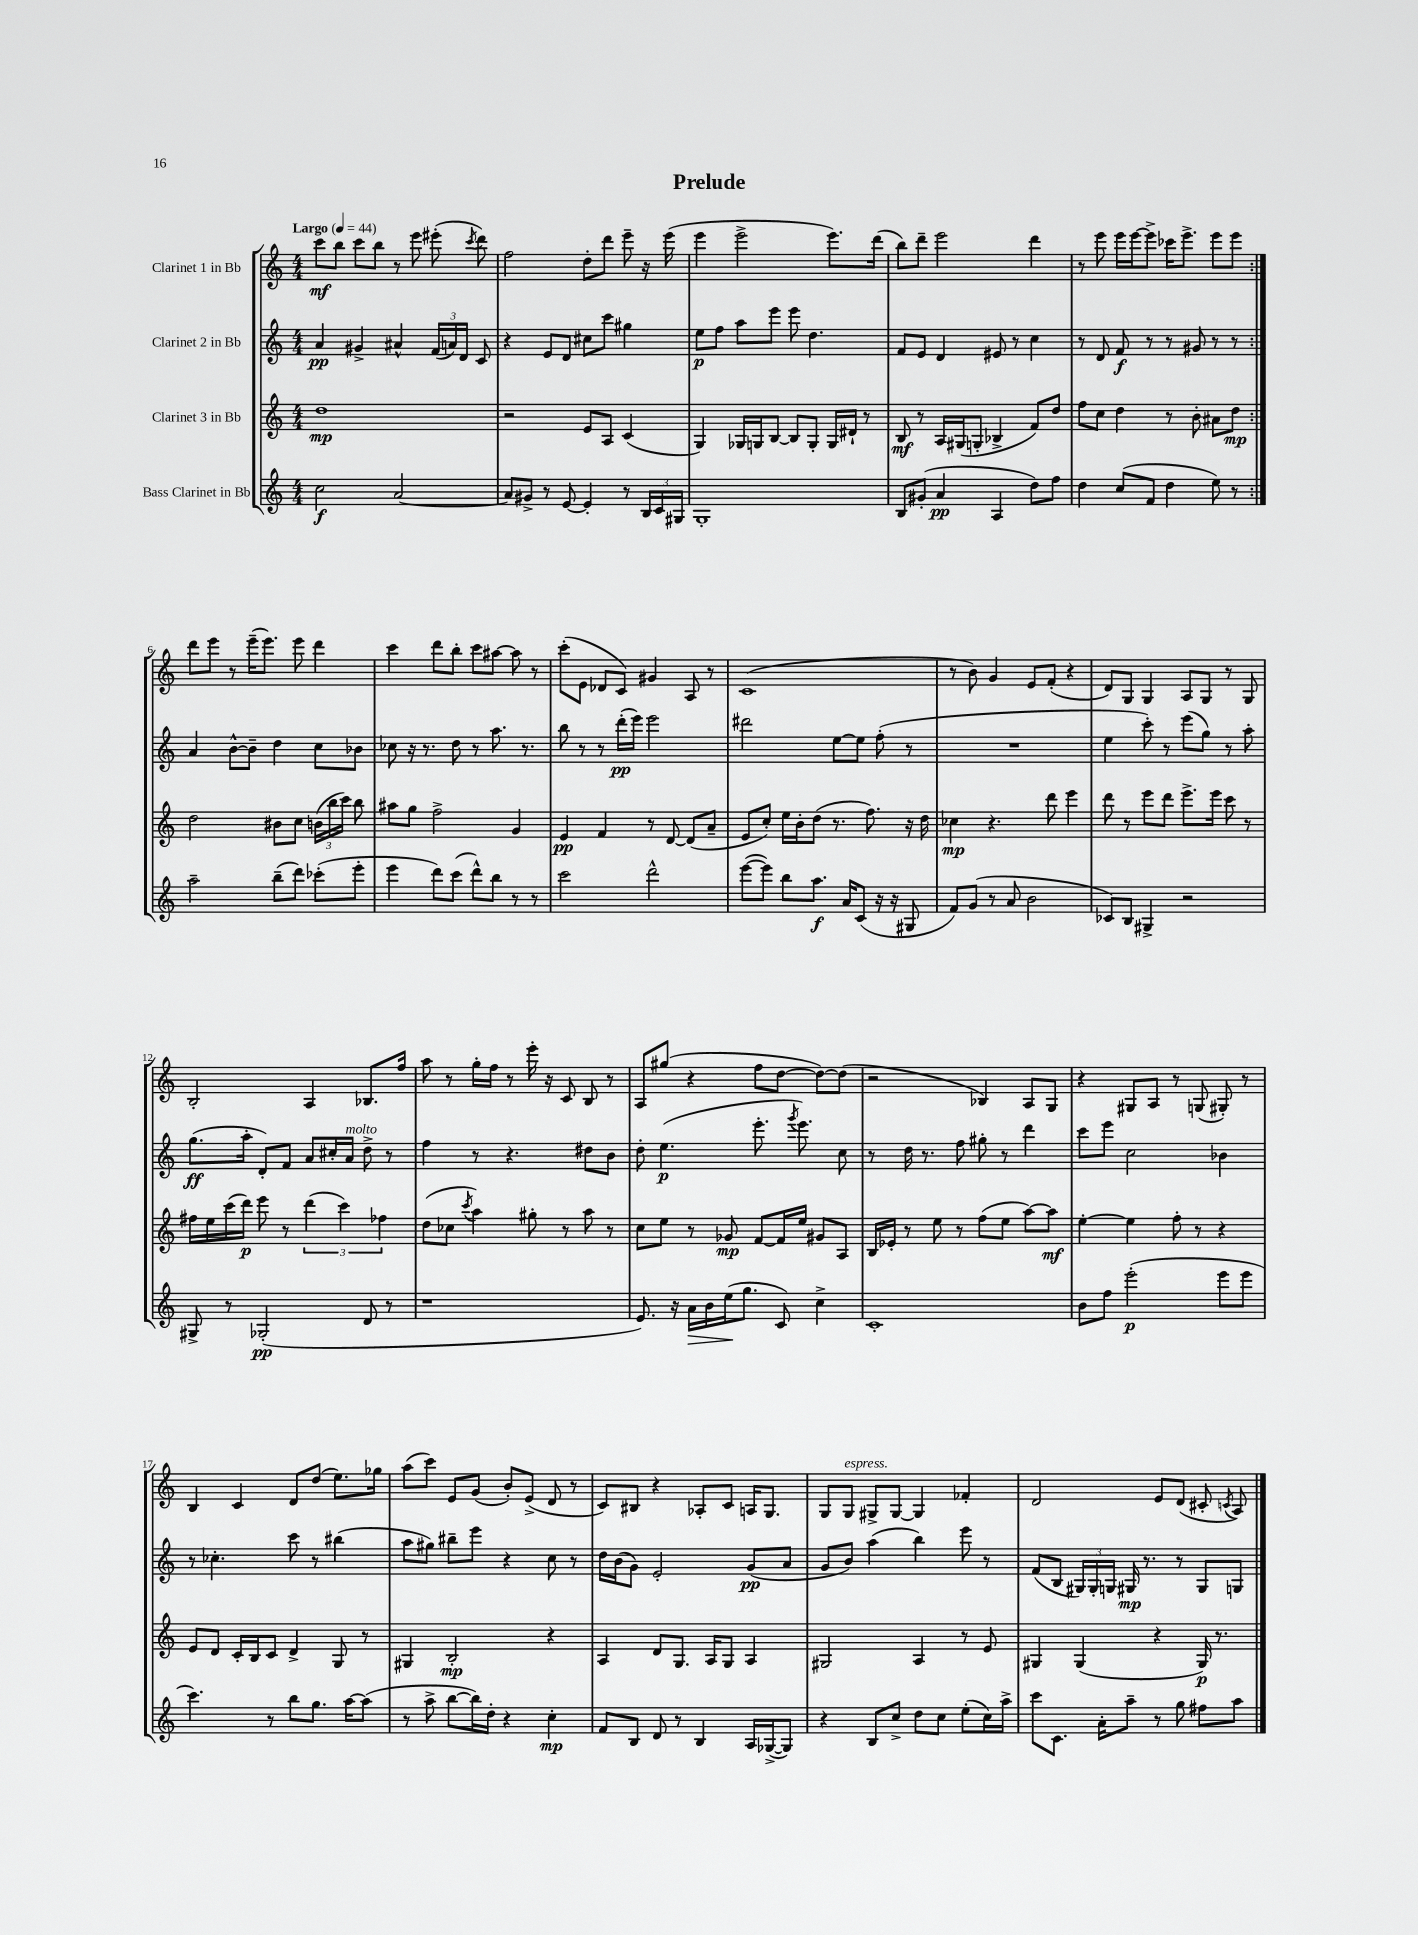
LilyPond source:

\header { title = "Prelude" }
<<
\new StaffGroup <<
\new Staff = "s0" \with { instrumentName = "Clarinet 1 in Bb" } {
    \clef treble \key c \major \numericTimeSignature \time 4/4 \tempo "Largo" 4 = 44
    \autoBeamOff \repeat volta 2 { c'''8[\mf b''8] c'''8[ b''8] r8 e'''8 eis'''8-.( \acciaccatura { c'''8 } d'''8) |
    f''2 d''8[-. d'''8] e'''8-- r16 e'''16( |
    e'''4 e'''2-> e'''8.[) d'''16]( |
    b''8[) d'''8]-- e'''2 d'''4 |
    r8 e'''8 e'''16[ e'''16~ e'''8]-> ces'''16[ e'''8.]-> e'''8[ e'''8] | }
    d'''8[ e'''8] r8 e'''16[--( e'''8.]) e'''8 d'''4 |
    c'''4 d'''8[ b''8]-. c'''8[ ais''8]~ ais''8 r8 |
    c'''8[-.( e'8] des'8[ c'8]) gis'4 a8 r8 |
    c'1( |
    r8 b'8) g'4 e'8[ f'8]-.( r4 |
    d'8[) g8] g4 a8[ g8] r8 g8 |
    b2-. a4 bes8.[ f''16] |
    a''8 r8 g''16[-. f''16] r8 e'''16-. r16 c'8 b8 r8 |
    a8[ gis''8]( r4 f''8[ d''8]~ d''8[~) d''8]( |
    r2 bes4) a8[ g8] |
    r4 gis8[ a8] r8 g8( gis8-.) r8 |
    b4 c'4 d'8[ d''8]( e''8.[) ges''16] |
    a''8[( c'''8]) e'8[ g'8]( b'8[-.) e'8]->( d'8 r8 |
    c'8[) bis8] r4 aes8[-. c'8] a16[ g8.] |
    g8[ g8]^\markup { \italic "espress." } gis8[-> gis8]~ gis4 fes'4-. |
    d'2 e'8[ d'8]( cis'8-. \acciaccatura { c'8 } a8) \bar "|." |
}
\new Staff = "s1" \with { instrumentName = "Clarinet 2 in Bb" } {
    \clef treble \key c \major \numericTimeSignature \time 4/4
    \autoBeamOff \repeat volta 2 { a'4\pp gis'4-> ais'4-^ \tuplet 3/2 { f'16[( a'16) d'16] } c'8 |
    r4 e'8[ d'8] cis''8[ c'''8] gis''4 |
    e''8[\p f''8] a''8[ e'''8] e'''8 d''4. |
    f'8[ e'8] d'4 eis'8 r8 c''4 |
    r8 d'8 f'8\f r8 r8 gis'8 r8 r8 | }
    a'4 b'8[~-^ b'8]-- d''4 c''8[ bes'8] |
    ces''8 r16 r8. d''8 r8 a''8. r8. |
    b''8 r8 r8 d'''16[-.\pp( e'''16]) e'''2 |
    dis'''2 e''8[~ e''8] f''8-.( r8 |
    R1 |
    e''4 c'''8-.) r8 e'''8[( g''8]) r8 a''8-. |
    g''8.[\ff( a''16]-. d'8[-.) f'8] a'8[ cis''16-. a'16]^\markup { \italic "molto" } d''8-> r8 |
    f''4 r8 r4. dis''8[ b'8] |
    d''8-. e''4.\p( e'''8.-. \acciaccatura { g'''8 } e'''8.) c''8 |
    r8 d''16 r8. f''8 gis''8-. r8 d'''4 |
    c'''8[ e'''8] c''2 bes'4 |
    r8 ces''4.-. c'''8 r8 bis''4( |
    a''8[ gis''8]) bis''8[-- e'''8] r4 c''8 r8 |
    d''16[ b'16( g'8]) e'2-. g'8[\pp( a'8] |
    g'8[ b'8]) a''4( b''4) e'''8 r8 |
    f'8[( b8] \tuplet 3/2 { gis16[) gis16-. g16] } gis16\mp r8. r8 gis8[ g8] \bar "|." |
}
\new Staff = "s2" \with { instrumentName = "Clarinet 3 in Bb" } {
    \clef treble \key c \major \numericTimeSignature \time 4/4
    \autoBeamOff \repeat volta 2 { d''1\mp |
    r2 e'8[ a8] c'4( |
    g4) ges16[ g16 b8]~ b8[ g8]-. g16[ dis'16]-! r8 |
    b8\mf r8 a16[ gis16( g8]-. bes4-> f'8[) d''8] |
    f''8[ c''8] d''4 r8 b'8-. ais'8[ d''8]\mp | }
    d''2 bis'8[ c''8] \tuplet 3/2 { b'16[( b''16 c'''16]) } b''8 |
    ais''8[ g''8] f''2-> g'4 |
    e'4\pp f'4 r8 d'8~ d'8[( a'8]-- |
    e'8[ c''8]-.) e''16[ b'16-. d''8]( r8. f''8.) r16 d''16 |
    ces''4\mp r4. d'''8 e'''4 |
    d'''8 r8 e'''8[ d'''8] e'''8.[-> e'''16] c'''8 r8 |
    fis''16[ e''16 c'''16( d'''16]\p) e'''8 r8 \tuplet 3/2 { d'''4( c'''4) fes''4 } |
    d''8[( ces''8] \acciaccatura { c'''8 } a''4) gis''8-. r8 a''8 r8 |
    c''8[ e''8] r8 ges'8\mp f'8[~ f'16 e''16] gis'8[ a8] |
    b16[ ees'16]-. r8 e''8 r8 f''8[( e''8] a''8[~) a''8]\mf |
    e''4~-. e''4 f''8-. r8 r4 |
    e'8[ d'8] c'16[-. b16 c'8] d'4-> g8 r8 |
    gis4 b2-.\mp r4 |
    a4 d'8[ g8.] a16[ g8] a4 |
    gis2 a4 r8 e'8 |
    gis4 gis4( r4 gis16\p) r8. \bar "|." |
}
\new Staff = "s3" \with { instrumentName = "Bass Clarinet in Bb" } {
    \clef treble \key c \major \numericTimeSignature \time 4/4
    \autoBeamOff \repeat volta 2 { c''2\f a'2~ |
    a'8[ gis'8]-> r8 e'8~ e'4-. r8 \tuplet 3/2 { b16[ c'16 gis16] } |
    g1-. |
    b8[ gis'8]-.( a'4\pp a4 d''8[) f''8] |
    d''4 c''8[( f'8] d''4 e''8) r8 | }
    a''2-- b''8[--( d'''8]) ces'''8[-.( e'''8]-. |
    e'''4 d'''8[) c'''8]( d'''8[-^) b''8] r8 r8 |
    c'''2 d'''2-^ |
    e'''8[~( e'''8]) b''8[ a''8.]\f a'16[ c'8]( r16 r16 gis8 |
    f'8[) g'8]( r8 a'8 b'2 |
    ces'8[) b8] gis4-> r2 |
    gis8-> r8 ges2-.\pp( d'8 r8 |
    r1 |
    e'8.) r16 a'16[\> b'16 e''16\!( g''8.] c'8) c''4-> |
    c'1-. |
    b'8[ f''8] e'''2-.\p( e'''8[ e'''8] |
    c'''4.) r8 b''8[ g''8.] a''16[~ a''8]( |
    r8 a''8-> b''8[~ b''16) d''16]-. r4 c''4-.\mp |
    f'8[ b8] d'8 r8 b4 a16[ ges16~->( ges8]) |
    r4 b8[ c''8]-> d''8[ c''8] e''8[-.( c''16) a''16]-> |
    c'''8[ c'8.] a'16[-. a''8]-- r8 g''8 fis''8[ a''8] \bar "|." |
}
>>
>>
